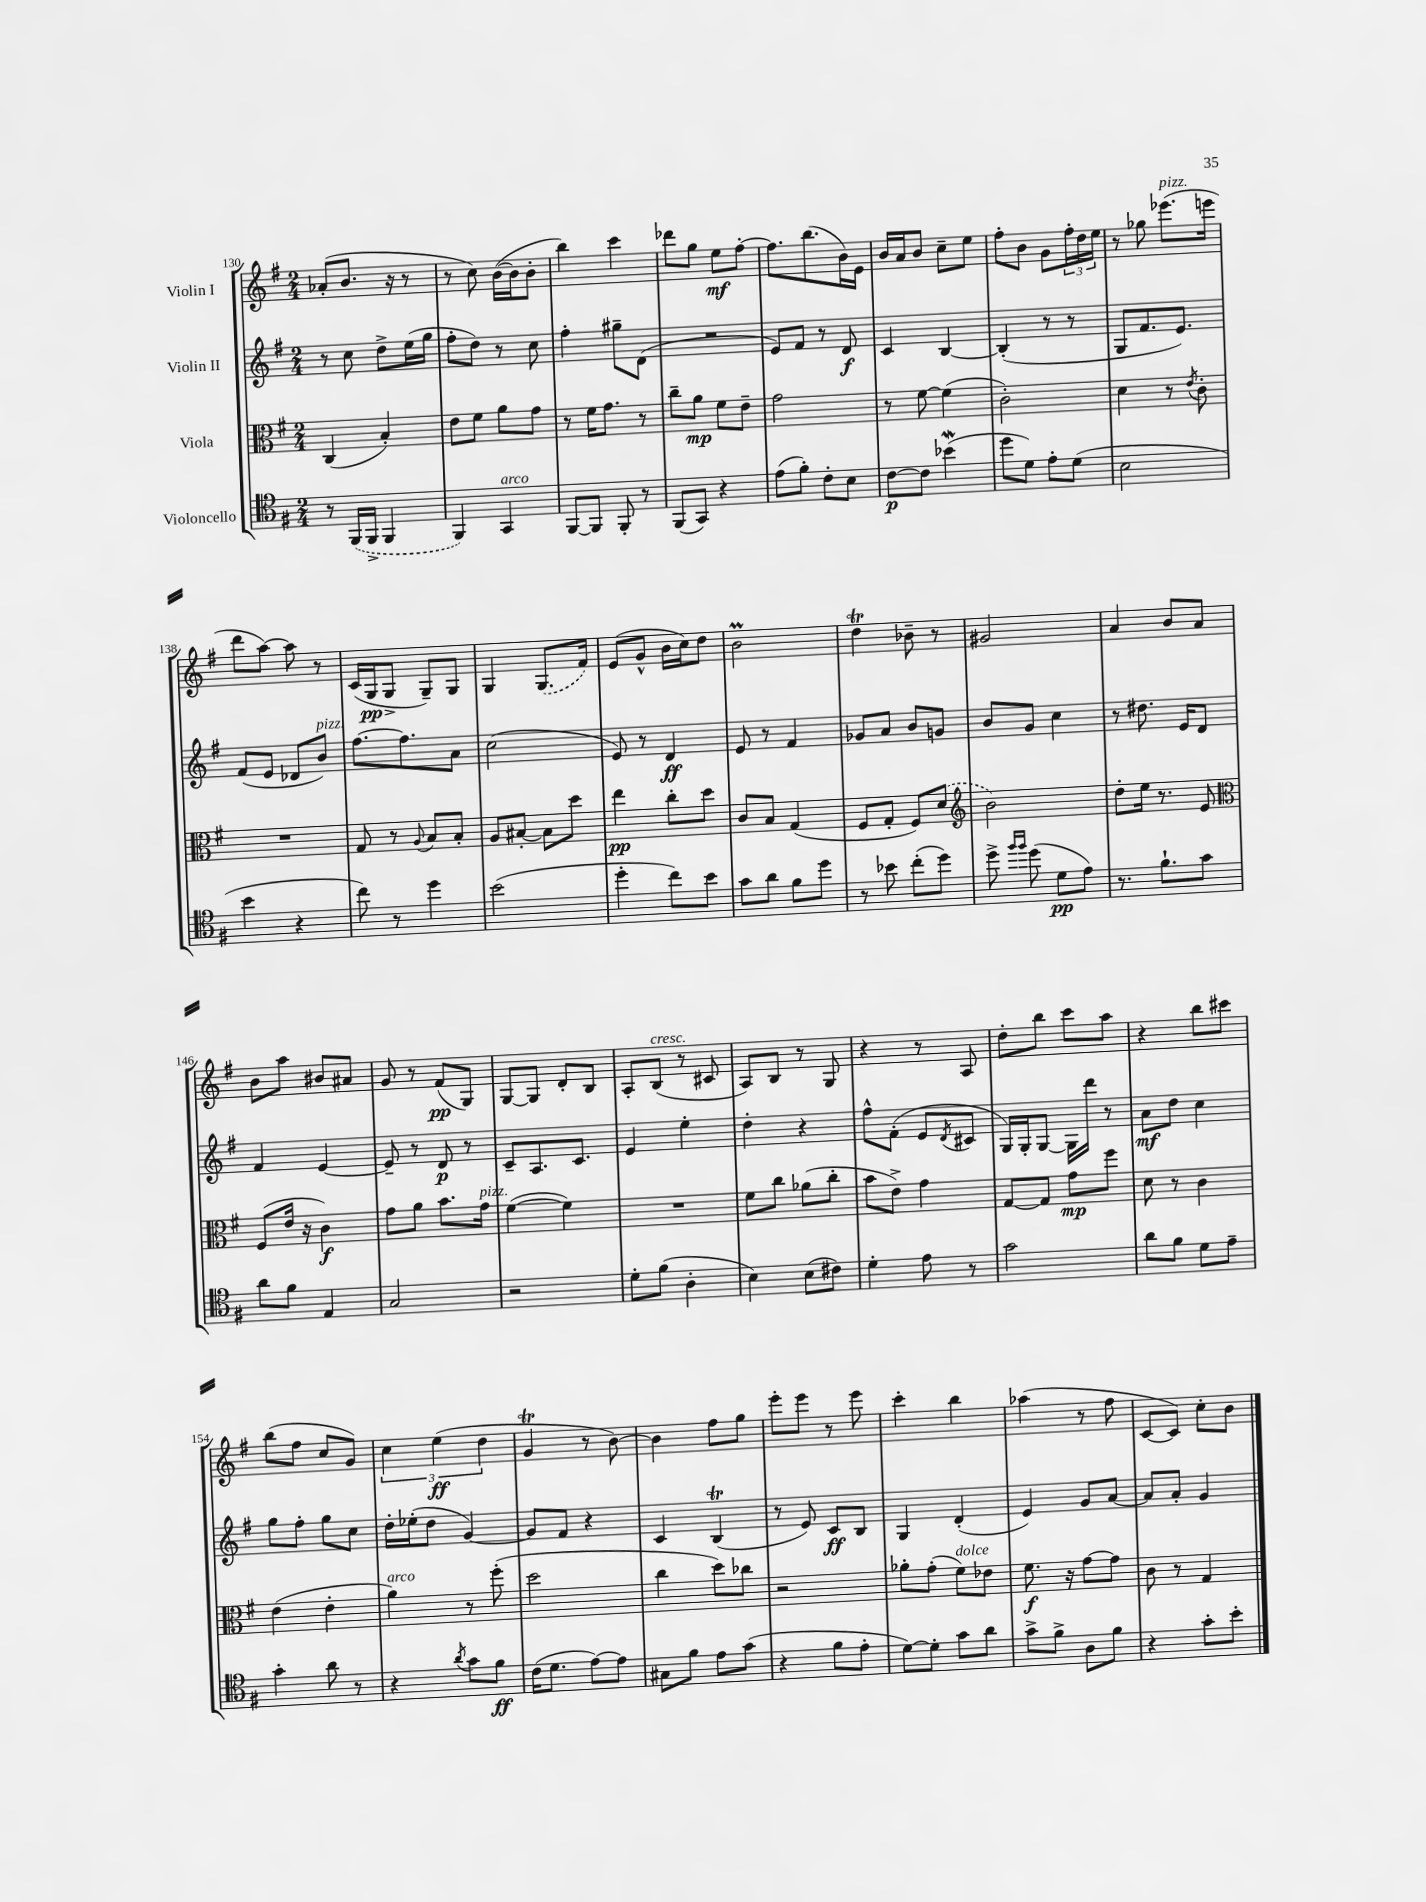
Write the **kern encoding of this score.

**kern	**kern	**kern	**kern
*staff4	*staff3	*staff2	*staff1
*clefC4	*clefC3	*clefG2	*clefG2
*k[f#]	*k[f#]	*k[f#]	*k[f#]
*M2/4	*M2/4	*M2/4	*M2/4
8r	(4C/	8r	(8a-'/L
(16FF#/LL	.	8cc\	8.b/J
16FF#^/JJ	.	.	.
4FF#/	4B'/)	8dd^\L	.
.	.	.	16r
.	.	(16ee\L	8r
.	.	16gg\JJ	.
=	=	=	=
4FF#/)	8e\L	8ff#'\L	8r
.	8f#\J	8dd\J)	8cc\)
4GG/	8a\L	8r	([16b\LL
.	.	.	16b\]J
.	8g\J	8cc\	8b'\J
=	=	=	=
[8FF#/L	8r	4ff#'\	4bb\)
8FF#/]J	16f#\LK	.	.
.	8.g\J	.	.
8FF#'/	.	8gg#~\L	4ccc\
8r	8r	(8d\J	.
=	=	=	=
(8FF#/L	8cc~\L	2r	8ddd-\L
8GG/J)	8a\J	.	8gg\J
4r	8f#\L	.	8ee\L
.	8e~\J	.	[8ff#'\J
=	=	=	=
(8e\L	2g\	8e/L)	8.ff#\]L
8f#'\J)	.	8f#/J	.
.	.	.	(8.bb\
8c'\L	.	8r	.
8B\J	.	8d/	16b\L)
.	.	.	16e\JJ
=	=	=	=
[8c\L	8r	4c/	16b/LL
.	.	.	16a/J
8c\]J	[8f#\	.	8b/J
(4b-\	(4f#\]	[4B/	8cc~\L
.	.	.	8ee\J
=	=	=	=
8dd\L	2c'\)	(4B'/]	8ff#'\L
8d\J)	.	.	8b\J
8e'\L	.	8r	8g\L
(8d\J	.	8r	24ff#'\L
.	.	.	24dd\
.	.	.	24ee\JJ
=	=	=	=
2B\	4d\	8G/L	8r
.	.	8.f#/	8gg-\
.	8r	.	(8.eee-\L
.	.	8.e/J)	.
.	8qe/	.	.
.	8c'\	.	.
.	.	.	16eee\Jk
=	=	=	=
4b\	2r	(8f#/L	8ddd\L
.	.	8e/J	[8aa\J)
4r	.	8d-/L	8aa\]
.	.	8b/J)	8r
=	=	=	=
8cc\)	8G/	[8.ff#\L	(16c/LL
.	.	.	16G/J
8r	8r	.	8G^/J
.	.	8.ff#\]	.
.	8qqA/	.	.
4dd\	8B/L	.	8G~/L)
.	8B'/J	8a\J	8G/J
=	=	=	=
(2b\	8A/L	(2cc\	4G/
.	[8B#'/J	.	.
.	8B#\]L	.	(8.G/L
.	8dd\J	.	.
.	.	.	16f#/Jk)
=	=	=	=
4dd'\	4ee\	8e/)	(8e/L
.	.	8r	8g^^/J
8cc\L)	8cc'\L	4d/	16b\LL
.	.	.	16cc\J)
8b\J	8dd\J	.	8dd\J
=	=	=	=
8g\L	8c/L	8e/	2b\
8a\J	8B/J	8r	.
8f#\L	(4G/	4f#/	.
8dd\J	.	.	.
=	=	=	=
8r	8F#/L	8g-/L	4dd\
8b-\	8G'/J	8a/J	.
(8cc'\L	8F#/L)	8b/L	8b-~\
8dd\J)	(8d/J	8g/J	8r
=	=	=	=
*	*clefG2	*	*
8dd^\	2b\)	8b/L	2g#/
16qqff#/LL	.	.	.
16qqff#/JJ	.	.	.
(8dd\	.	8g/J	.
8d\L	.	4cc\	.
8e\J)	.	.	.
=	=	=	=
8.r	8dd'\L	8r	4a/
.	16ee\Jk	8.dd#\	.
8.f#`\L	8.r	.	.
.	.	.	8b/L
.	.	16e/LK	.
8g\J	8e/	8d/J	8a/J
=	=	=	=
*	*clefC3	*	*
8a\L	(8F#/L	4f#/	8b\L
8f#\J	16e/Jk	.	8aa\J
.	16r	.	.
4E/	4c\)	[4e/	8b#/L
.	.	.	8a#/J
=	=	=	=
2G/	8g\L	8e~/]	8g/
.	8a\J	8r	8r
.	8.b\L	8d/	(8f#/L
.	.	8r	8G/J)
.	16g\Jk	.	.
=	=	=	=
2r	([4f#\	8c~/L	[8G/L
.	.	8.A/	8G/]J
.	4f#\])	.	8d'/L
.	.	8.c/J	.
.	.	.	8B/J
=	=	=	=
8d'\L	2r	4e/	8A'/L
(8f#\J	.	.	(8B/J
4A'\	.	4ee'\	8r
.	.	.	8c#/
=	=	=	=
4B\)	8f#\L	4dd'\	8A/L)
.	8cc\J	.	8B/J
(8B\L	(8a-\L	4r	8r
8c#\J)	8cc'\J	.	8G/
=	=	=	=
4d'\	8b\L	8ff#^^\L	4r
.	8e^\J)	(8f#'\J	.
8e\	4g\	8e/L	8r
.	.	8qd/	.
8r	.	8c#/J	8A/
=	=	=	=
2g\	[8G/L	16G/LL)	8dd'\L
.	.	16G'/J	.
.	8G/]J	[8G/J	8bb\J
.	8g\L	16G\]LL	8ccc\L
.	.	16ddd\JJ	.
.	8ff#\J	8r	8aa\J
=	=	=	=
8a\L	8d\	8a\L	4r
8f#\J	8r	8dd\J	.
8d\L	4c\	4cc\	8bb\L
8e~\J	.	.	8ccc#\J
=	=	=	=
4g'\	(4e\	8gg\L	(8bb\L
.	.	8ff#'\J	8ff#\J
8a\	4e'\	8gg\L	8cc/L
8r	.	8cc\J	8g/J)
=	=	=	=
4r	4a\)	16dd'\LL	6cc\
.	.	(16ee-'\J	.
.	.	8dd\J	.
.	.	.	(6ee\
8qa/	.	.	.
8g\L	8r	[4g/)	.
.	.	.	6dd\
8f#\J	(8ff#'\	.	.
=	=	=	=
(16c\LK	2dd\	8g/]L	4g/
8.d\J	.	.	.
.	.	8f#/J	.
[8e\L)	.	4r	8r
8e\]J	.	.	[8b\)
=	=	=	=
8G#\L	4cc\	4c/	4b\]
8f#\J	.	.	.
8e\L	8dd\L)	(4B/	8ff#\L
(8g\J	8cc-\J	.	8gg\J
=	=	=	=
4r	2r	8r	8eee'\L
.	.	8e/)	8eee\J
8f#\L	.	8c/L	8r
8e'\J	.	8B/J	8eee\
=	=	=	=
[8d\L)	8a-'\L	4G/	4ccc'\
8d'\]J	(8g'\J	.	.
8g\L	8f#\L)	(4d'/	4bb\
8a\J	8e-\J	.	.
=	=	=	=
8g^\L	8.f#\	4e/)	(4aa-\
8f#^\J	.	.	.
.	16r	.	.
8A\L	[8g\L	8g/L	8r
8f#\J	8g\]J	[8a/J	8ff#\
=	=	=	=
4r	8c\	8a/]L	[8c/L
.	8r	8a'/J	8c/]J)
8g'\L	4G/	4g/	8cc'\L
8b'\J	.	.	8b\J
==	==	==	==
*-	*-	*-	*-
